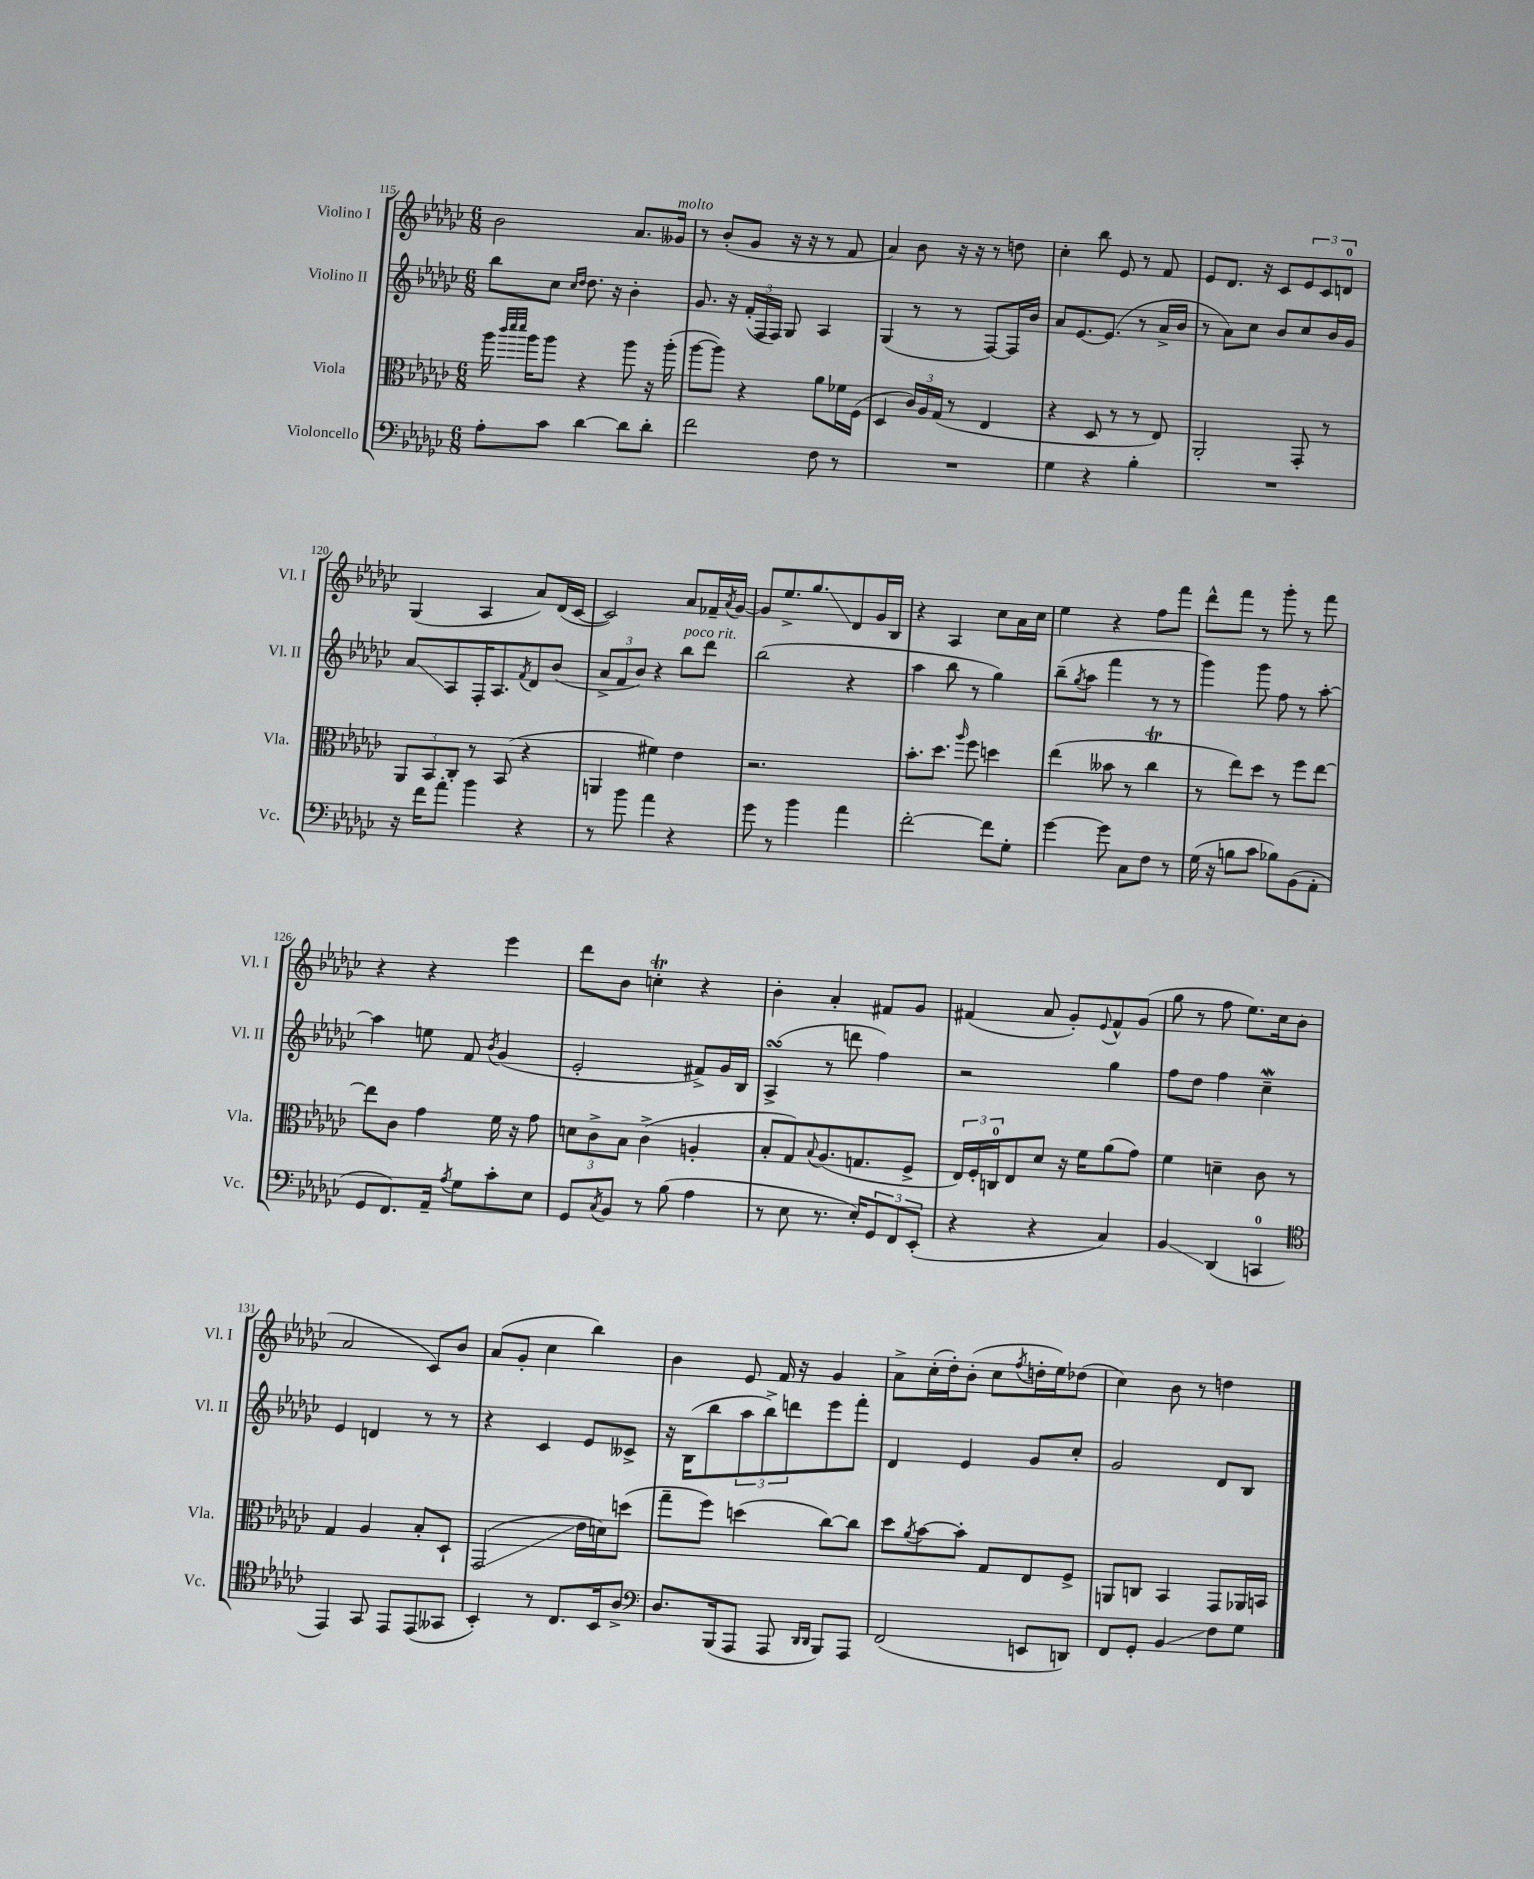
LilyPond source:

<<
\new StaffGroup <<
\new Staff = "s0" \with { instrumentName = "Violino I" shortInstrumentName = "Vl. I" } {
    \clef treble \key ges \major \numericTimeSignature \time 6/8
    bes'2 aes'8. geses'16^\markup { \italic "molto" } |
    r8 bes'8-.( ges'8 r16 r16 r8 f'8 |
    aes'4) bes'8 r16 r16 r8 d''8 |
    ces''4-. bes''8 ees'8 r8 f'8 |
    ees'8 des'8. r16 ces'8 \tuplet 3/2 { ees'8 ces'8 d'8-0 } |
    ges4( aes4 aes'8) des'16( ces'16~ |
    ces'2) aes'8 fes'16-- \acciaccatura { aes'8 } ges'16~ |
    ges'8 ees''8.-> ges''8.\glissando des'8 ges'16 bes16 |
    r4 aes4 ces''8 aes'16 ces''16 |
    ees''4 r4 f''8 f'''8 |
    des'''8-^ f'''8 r8 ges'''8-. r8 f'''8 |
    r4 r4 ees'''4 |
    des'''8 bes'8 c''4-.\trill r4 |
    bes'4-. aes'4-. fis'8 ges'8 |
    fis'4( aes'8 ges'8-.) \appoggiatura { ees'8 } fis'8-^ ges'8( |
    ges''8 r8 f''8 ees''8.) ces''16 bes'8( |
    aes'2 ces'8) bes'8 |
    aes'8( ges'8-. ces''4 bes''4) |
    bes'4 ees'8 f'16 r16 ges'4 |
    aes'8-> ces''16-.( des''16-.) bes'8-.( ces''8 \acciaccatura { f''8 } d''16-. ees''16) des''8( |
    ces''4) bes'8 r8 d''4 \bar "|." |
}
\new Staff = "s1" \with { instrumentName = "Violino II" shortInstrumentName = "Vl. II" } {
    \clef treble \key ges \major \numericTimeSignature \time 6/8
    bes''8 ces''8 \grace { ces''16 des''16 } des''8. r16 bes'4-. |
    ges'8. r16 \tuplet 3/2 { f'16-.( f16 f16) } ges8 aes4 |
    ges4( r8 r8 f8~) f16 bes'16 |
    aes'8 ees'8.~ ees'8.( r8 aes'16-> bes'16 |
    r8 aes'8) ces''8 bes'8 ces''8 bes'16 ges'16 |
    aes'8\glissando aes8 f16-. aes8. \acciaccatura { f'8 } des'8 bes'8( |
    \tuplet 3/2 { aes'8-> f'8 bes'8) } r4 bes''8^\markup { \italic "poco rit." } des'''8 |
    bes''2( r4 |
    aes''4 bes''8 r8 ges''4) |
    bes''8--( \acciaccatura { ges''8 } aes''8 f'''4 r8 r8 |
    ges'''4) ges'''8 f''8 r8 aes''8~-. |
    aes''4 e''8 f'8 \acciaccatura { bes'8 } ges'4( |
    ees'2-. fis'8->) ges'16 bes16 |
    aes4->\turn( r8 d'''8 f''4) |
    r2 ges''4 |
    f''8 des''8 f''4 ces''4--\mordent |
    ees'4 d'4 r8 r8 |
    r4 ces'4 ees'8 ceses'8-> |
    r16 bes16( bes''8 \tuplet 3/2 { aes''8 bes''8->) d'''8 } ees'''8 f'''8-. |
    des'4 ees'4 ges'8 ces''8-. |
    ges'2 des'8 bes8 \bar "|." |
}
\new Staff = "s2" \with { instrumentName = "Viola" shortInstrumentName = "Vla." } {
    \clef alto \key ges \major \numericTimeSignature \time 6/8
    aes''16 \grace { ces'''32 des'''32 des'''32 } aes''16 aes''8 r4 aes''8 r16 aes''16-.( |
    aes''8~ aes''8) r4 aes'8 fes'16 f16( |
    des4 \tuplet 3/2 { ces'16) aes16 ges16( } r8 ees4 |
    r4 des8 r8 r8 ees8) |
    aes,2-. ges,8-. r8 |
    \tuplet 3/2 { aes,8 bes,8 ces8-. } r8 bes,8( r4 |
    a,4 fis'4) ees'4 |
    r2. |
    bes'8.-. des''8. \grace { aes''16 } f''8 d''4 |
    ees''4( beses'8 r8 ces''4\trill |
    r8 ees''8) des''8 r8 f''8 ees''8~ |
    ees''8 ces'8 ges'4 f'16 r16 ges'8 |
    \tuplet 3/2 { d'8 ces'8-> bes8 } ces'4->( a4-. |
    bes8-. ges8) \appoggiatura { bes8 } aes8.( g8. f8-> |
    \tuplet 3/2 { ees16) f16-. c16-0 } ees8 des'8 r16 f'16 aes'8( ges'8) |
    f'4 d'4-- ces'8 r8 |
    ges4 aes4 bes8-. des8-! |
    ges,2\glissando( ees'16 d'16) d''8( |
    ges''8-- f''8) d''4( ces''8~) ces''8 |
    des''8 \acciaccatura { aes'8 } bes'8~ bes'8-. ges8 ees8 f8-> |
    a,8 c8 bes,4 ges,8 aes,16 b,16 \bar "|." |
}
\new Staff = "s3" \with { instrumentName = "Violoncello" shortInstrumentName = "Vc." } {
    \clef bass \key ges \major \numericTimeSignature \time 6/8
    aes8-. ces'8 des'4~ des'8 des'8-. |
    f'2 f8 r8 |
    R2. |
    ges4 r4 bes4-. |
    R2. |
    r16 f'16 aes'8-. bes'4 r4 |
    r8 bes'8 aes'4 r4 |
    ges'8 r8 bes'4 aes'4 |
    f'2~-. f'8 ges8-. |
    ges'4~ ges'8 ces8 f8 r8 |
    ges16( r16 b8 ces'8 bes8) bes,8( aes,8-. |
    ges,8 f,8.) aes,16-- \acciaccatura { aes8 } ges8 ces'8-. ees8 |
    ges,8 \acciaccatura { ces8 } bes,8 r8 bes8( aes4 |
    r8 ees8 r8. ees16-.) \tuplet 3/2 { ges,8 f,8 ees,8-.( } |
    r4 r4 ces4) |
    bes,4\glissando des,4( c,4-0 |
    \clef tenor ees,4) ges,8 ees,8 ees,8( geses,8 |
    bes,4-.) r8 ces8. bes,16 aes8-> |
    \clef bass des8. bes,,16( aes,,8 aes,,8 \grace { des,16 des,16 } bes,,8) aes,,8 |
    f,2( e,8 d,8) |
    f,8 ges,8-. bes,4\glissando f8 ges8 \bar "|." |
}
>>
>>
\layout { \context { \Score currentBarNumber = #115 } }
